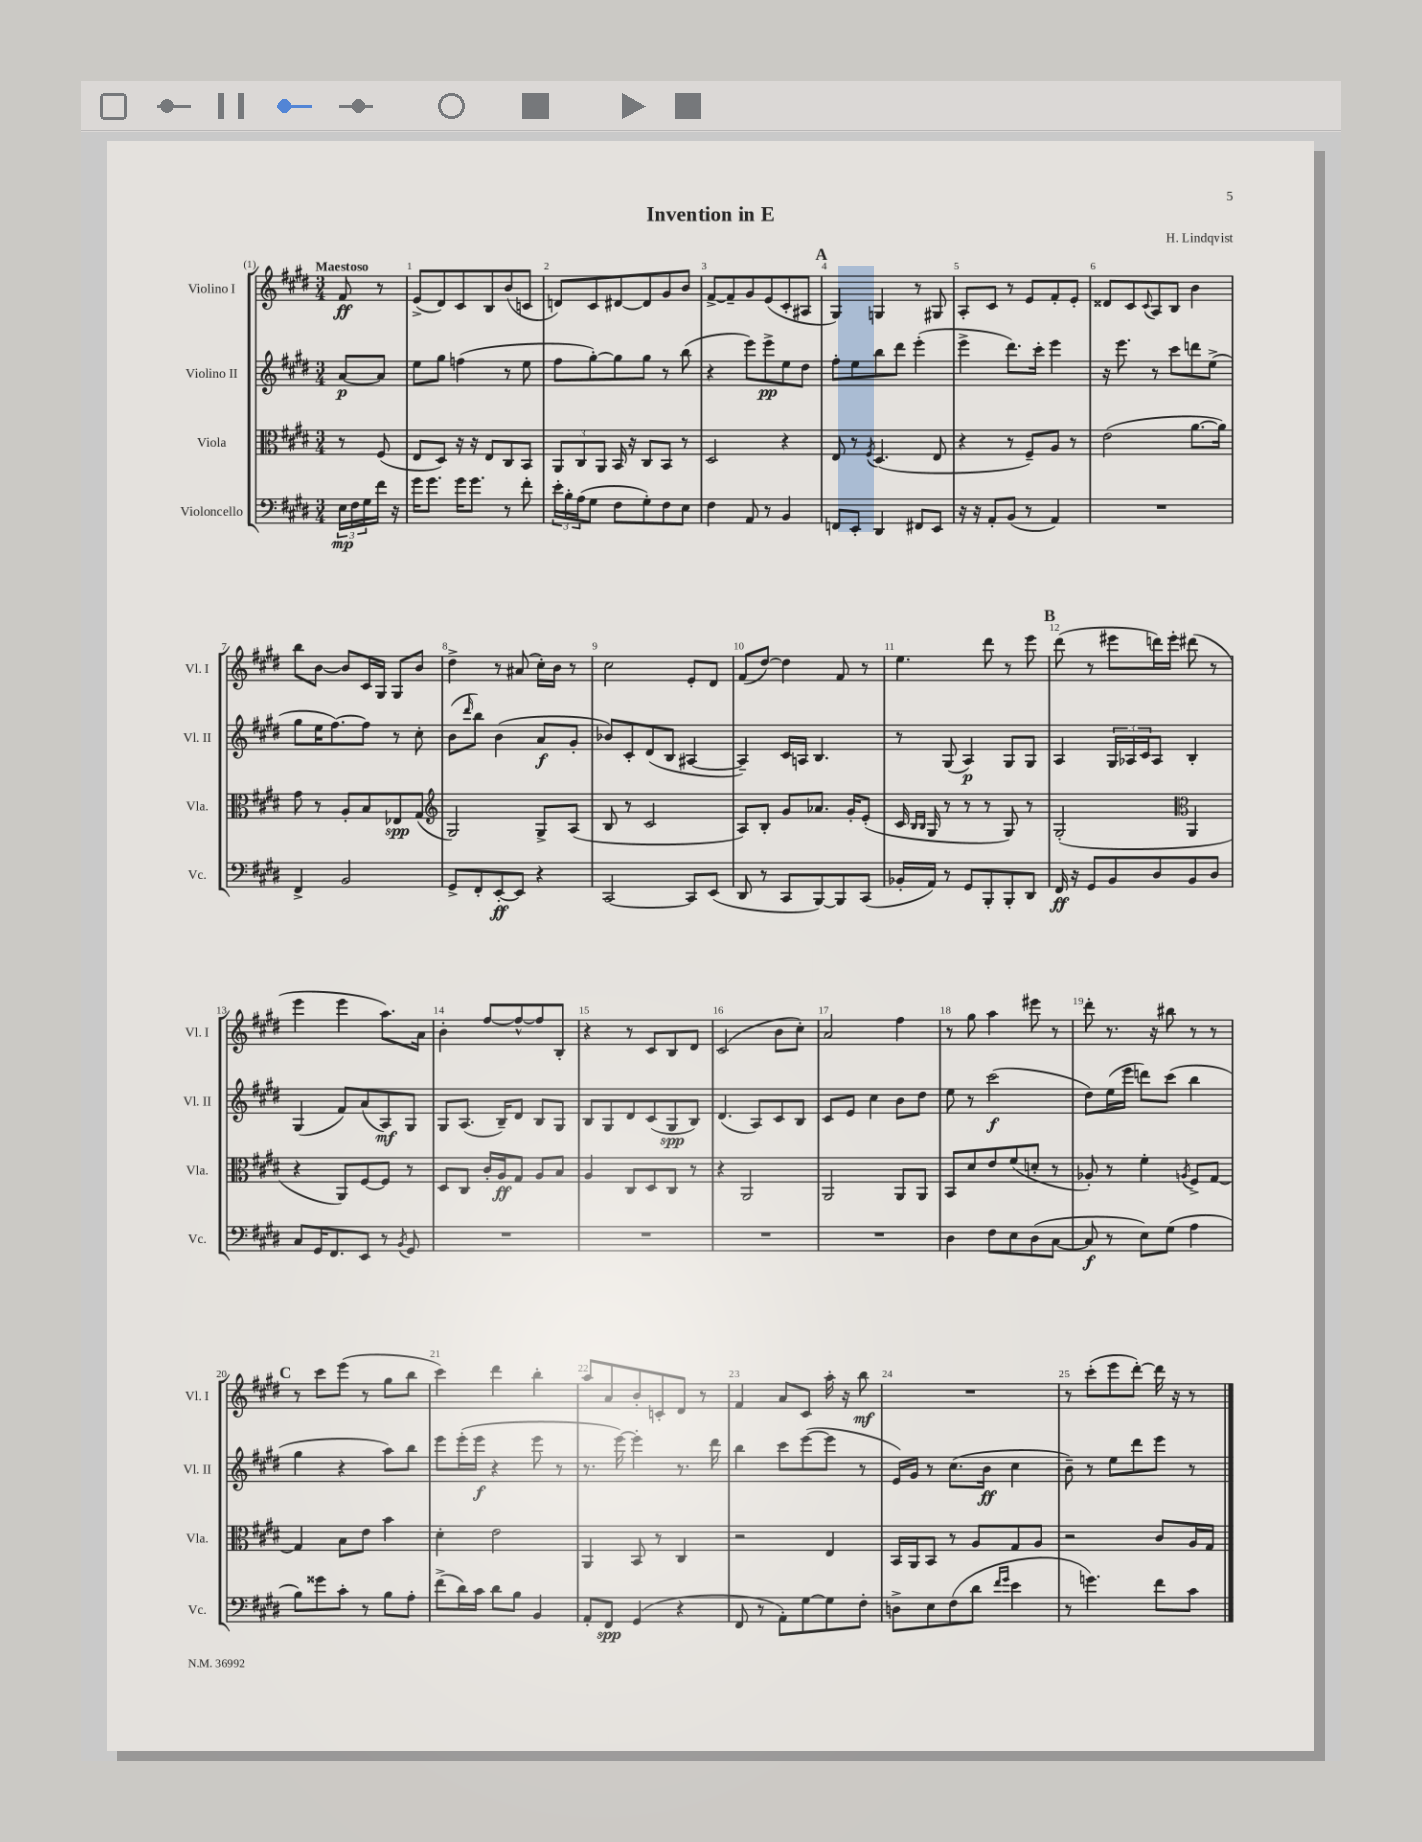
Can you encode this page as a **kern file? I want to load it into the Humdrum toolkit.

**kern	**kern	**kern	**kern
*staff4	*staff3	*staff2	*staff1
*clefF4	*clefC3	*clefG2	*clefG2
*k[f#c#g#d#]	*k[f#c#g#d#]	*k[f#c#g#d#]	*k[f#c#g#d#]
*M3/4	*M3/4	*M3/4	*M3/4
24E	8r	[8a	8f#
24F#	.	.	.
24G#	.	.	.
16f#	(8F#	8a]	8r
16r	.	.	.
=	=	=	=
16g#	8E	8ee	(8e^
8.g#	.	.	.
.	8D#)	8gg#	8d#)
16g#	16r	(4ff	8c#
8.g#	16r	.	.
.	8E	.	8B
8r	8C#	8r	(8b
8f#'	8BB	8ee	8c
=	=	=	=
24e'	12AA	8ff#	8d)
24B'	.	.	.
(24A	12C#	.	.
8G#	.	[8gg#')	8c#
.	12AA	.	.
8F#	16BB	8gg#]	[8d#
.	16r	.	.
8G#')	8C#	8gg#	8d#]
8F#	8BB	8r	8g#
8E	8r	(8bb	8b
=	=	=	=
4F#	2D#	4r	[8f#^
.	.	.	8f#~]
8AA	.	8eee)	8g#
8r	.	8eee^	(8e
4BB	4r	8ee	8c#'
.	.	8dd#	8A#
=	=	=	=
8FF	8E	8ff#'	4G#)
8EE'	8r	8ee	.
.	8qF#	.	.
4DD#	(4.D#	8bb	4G
.	.	8ddd#	.
8FF#	.	(4eee'	8r
8EE	8E	.	8G#
=	=	=	=
16r	4r	4eee^	8A'
16r	.	.	.
8AA'	.	.	8c#
(8BB	8r	8.ddd#)	8r
8r	8F#~)	.	8e
.	.	16ccc#'	.
4AA)	8A	4eee	8f#'
.	8r	.	8e'
=	=	=	=
2.r	(2e	16r	8d##
.	.	8.eee	.
.	.	.	8c#
.	.	.	8qqc#
.	.	8r	8A
.	.	8ccc#	8B
.	[8.a	8ddd	4b
.	.	(8ee^	.
.	16a])	.	.
=	=	=	=
4FF#^	8g#	8gg#	8bb
.	8r	16ee	[8b
.	.	[8.ff#)	.
2BB	8A'	.	8b]
.	8B	8ff#]	16c#
.	.	.	16G#
.	8E-	8r	8G#
.	(8G#	8cc#'	8b
=	=	=	=
*	*clefG2	*	*
8GG#^	2G#)	(8b	4dd#^
.	.	16qqddd#	.
8FF#'	.	8bb)	.
[8EE'	.	(4b	8r
8EE]	.	.	(8a#
4r	8G#^	8a	16cc#')
.	.	.	16b
.	(8A	8g#'	8r
=	=	=	=
[2CC#	8B	8b-)	2cc#
.	8r	8c#'	.
.	2c#	(8d#	.
.	.	8B	.
8CC#]	.	[4A#	8e'
(8EE	.	.	8d#
=	=	=	=
8DD#	8A)	4A#~])	(8f#
8r	8B'	.	[8dd#)
8CC#	8g#	16c#	4dd#]
.	.	16A	.
[8BBB)	8.a-	4.B	.
8BBB]	.	.	8f#
.	16g#'	.	.
(8CC#	(8e'	.	8r
=	=	=	=
16BB-'	16c#	8r	4.ee
.	16qqB	.	.
.	16qqB	.	.
16AA)	16G#	.	.
8r	8r	(8G#	.
8GG#	8r	4A)	.
8BBB'	8r	.	8ddd#
8BBB'	8G#)	8G#	8r
8DD#	8r	8G#	8eee
=	=	=	=
16FF#	(2G#'	4A	(8ddd#
16r	.	.	.
8GG#	.	.	8r
8BB	.	24G#	8eee#
.	.	24A-	.
.	.	24c#	.
8D#	.	8A-	16ddd)
.	.	.	16eee#'
*	*clefC3	*	*
8BB	4AA	4B'	(8ddd#
8D#	.	.	8r
=	=	=	=
8C#	4r	(4G#	4eee
16GG#	.	.	.
8.FF#	.	.	.
.	8AA)	8f#)	4eee
8EE	[8F#	(8a	.
8r	8F#]	8A)	8.aa)
8qBB	.	.	.
8GG#	8r	8G#	.
.	.	.	16a
=	=	=	=
2.r	8D#	8G#	4b'
.	8C#	(8.A	.
.	16c#'	.	[8ff#
.	16A	16B~)	.
.	8G#	8d#	8ff#^^_
.	8A	8B	8ff#]
.	8B	8G#	8B'
=	=	=	=
2.r	4A	8B	4r
.	.	8G#	.
.	8C#	8d#	8r
.	8D#	(8c#	8c#
.	8C#	8G#	8B
.	8r	8B)	8d#
=	=	=	=
2.r	4r	(4.d#	(2c#
.	2AA	.	.
.	.	8A)	.
.	.	8c#	8b
.	.	8B	8cc#')
=	=	=	=
2.r	2AA	8c#	2a
.	.	8e	.
.	.	4cc#	.
.	8AA	8b	4ff#
.	8AA	8dd#	.
=	=	=	=
4D#	8BB	8ee	8r
.	8d#	8r	8gg#
8F#	8e	(2ccc#	4aa
8E	(8f#	.	.
(8D#	8d'	.	8eee#
[8C#	8r	.	8r
=	=	=	=
8C#]	8A-')	8dd#)	8ddd#'
8r	8r	(16ee	8.r
.	.	16eee	.
8E)	4f#'	8ddd)	.
.	.	.	16r
(8G#	.	(8ccc#	8bb#
.	8qA	.	.
4A	8F#^	4bb	8r
.	[8G#	.	8r
=	=	=	=
8B)	4G#]	4gg#	8r
8g##	.	.	8ccc#
8c#'	8B	4r	(8eee
8r	8e	.	8r
8B	4b	8aa)	8gg#
8A'	.	8bb	8bb
=	=	=	=
(8f#^	4d#'	8eee	4ccc#)
16d#)	.	(16eee'	.
16c#	.	16eee	.
8d#	2e	4r	4ddd#
8B	.	.	.
4BB	.	8eee	4bb'
.	.	8r	.
=	=	=	=
8AA'	4AA	8.r	8aa
8FF#	.	.	8a
.	.	[16eee)	.
(4GG#	8BB	4eee']	8b'
.	8r	.	8c'
4r	4C#	8.r	8d#
.	.	.	8r
.	.	16ddd#	.
=	=	=	=
8FF#	2r	4bb	4f#
8r	.	.	.
8AA')	.	8ccc#	8a
[8G#	.	([8eee	8c#
8G#]	4E	8eee]	16aa'
.	.	.	16r
8F#'	.	8r	8bb
=	=	=	=
8D^	16BB	16e)	2.r
.	16AA	16g#	.
8E	8BB	8r	.
(8F#	8r	(8.cc#	.
8d#	8A	.	.
.	.	16b	.
16qqf#	.	.	.
16qqg#	.	.	.
4e	8G#	4cc#	.
.	8A	.	.
=	=	=	=
8r	2r	8b~)	8r
4.g)	.	8r	(8ccc#'
.	.	8ee	8eee
.	.	8ddd#	[8ddd#')
8f#	8c#	8eee	16ddd#]
.	.	.	16r
8c#	16A	8r	8r
.	16G#	.	.
==	==	==	==
*-	*-	*-	*-
